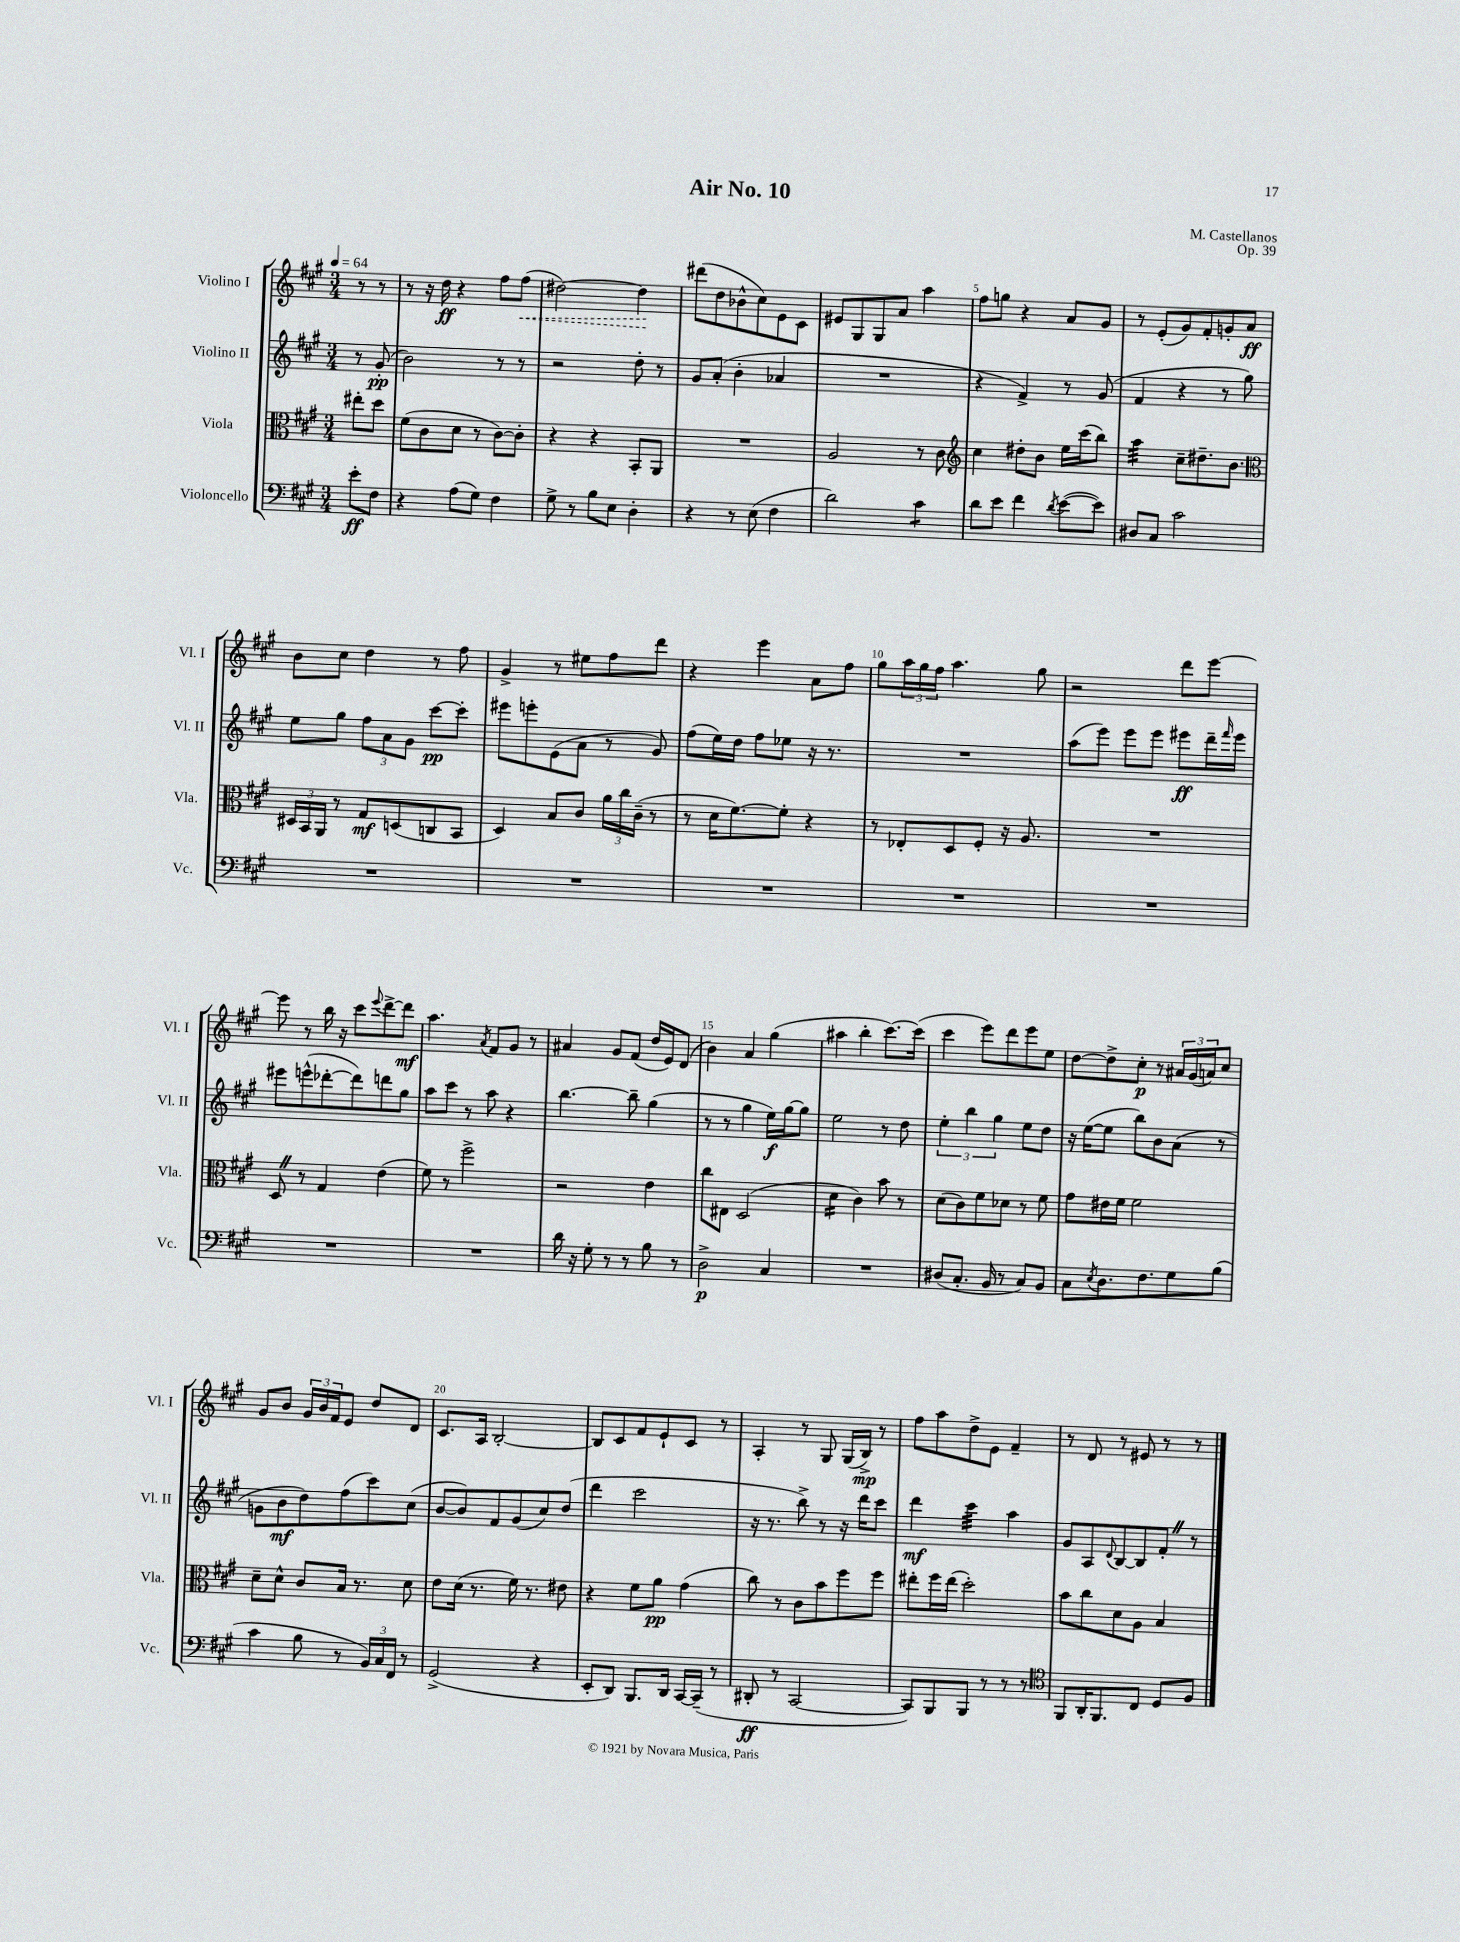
\header { title = "Air No. 10" composer = "M. Castellanos" opus = "Op. 39" }
<<
\new StaffGroup <<
\new Staff = "s0" \with { instrumentName = "Violino I" shortInstrumentName = "Vl. I" } {
    \clef treble \key a \major \numericTimeSignature \time 3/4 \partial 4 \tempo 4 = 64
    r8 r8 |
    r8 r16 d''16\ff r4 fis''8 \once \override Hairpin.style = #'dashed-line fis''8\<( |
    dis''2~) dis''4\! |
    dis'''8( d''8 bes'8-^ cis''8) e'8 cis'8 |
    eis'8 gis8 gis8 a'8 a''4 |
    fis''8 g''8 r4 a'8 gis'8 |
    r8 e'8-.( gis'8) fis'8-. g'8-. a'8\ff |
    b'8 cis''8 d''4 r8 fis''8 |
    gis'4-> r8 eis''8 fis''8 d'''8 |
    r4 e'''4 a'8 fis''8 |
    gis''8 \tuplet 3/2 { a''16 gis''16 fis''16 } a''4. gis''8 |
    r2 d'''8 e'''8~ |
    e'''8 r8 b''16 r16 cis'''8 \appoggiatura { e'''8 } d'''8~-> d'''8\mf |
    a''4. \acciaccatura { a'8 } fis'8 gis'8 r8 |
    ais'4 gis'8 fis'8( d''16 e'16) d'8( |
    b'4) a'4 gis''4( |
    ais''4 b''4-. cis'''8.~) cis'''16( |
    cis'''4 e'''8) d'''8 e'''8 e''8 |
    d''8~ d''8-> cis''8-.\p r8 \tuplet 3/2 { ais'16 gis'16( a'16) } cis''8 |
    gis'8 b'8 \tuplet 3/2 { gis'16 b'16 fis'16 } e'8 d''8 d'8 |
    cis'8. a16 b2~-. |
    b8 cis'8 fis'8 e'8-! cis'8 r8 |
    a4-. r8 gis8 gis16( b16->\mp) r8 |
    fis''8 a''8 d''8-> e'8 fis'4-- |
    r8 d'8 r8 eis'8 r8 r8 \bar "|." |
}
\new Staff = "s1" \with { instrumentName = "Violino II" shortInstrumentName = "Vl. II" } {
    \clef treble \key a \major \numericTimeSignature \time 3/4 \partial 4
    r8 gis'8-.\pp( |
    b'2) r8 r8 |
    r2 d''8-. r8 |
    gis'8 a'8-.( b'4-. aes'4 |
    R2. |
    r4 fis'4->) r8 gis'8( |
    fis'4 r4 r8 gis''8) |
    e''8 gis''8 \tuplet 3/2 { fis''8 a'8 gis'8 } cis'''8~\pp cis'''8-. |
    eis'''8 e'''8-. e'8( a'8 r8 gis'8) |
    fis''8( e''16) d''16 fis''8 ees''8 r16 r8. |
    R2. |
    a''8( e'''8) e'''8 e'''8 eis'''8\ff d'''16-- \grace { fis'''16 } eis'''16 |
    eis'''8 e'''8-^( des'''8~-. des'''8) d'''8 gis''8 |
    a''8 cis'''8 r8 a''8 r4 |
    b''4.~ b''8-- gis''4( |
    r8 r8 gis''4 e''16\f) gis''16~ gis''8 |
    e''2 r8 d''8 |
    \tuplet 3/2 { e''4-. b''4 gis''4 } e''8 d''8 |
    r16 e''16~( e''8 b''8) b'8 a'8( r8 |
    g'8 b'8\mf d''8) fis''8( cis'''8) cis''8( |
    b'8~ b'8) fis'8 gis'8( cis''8) d''8( |
    d'''4 cis'''2 |
    r16 r8. b''8->) r8 r16 d'''16 cis'''8 |
    d'''4\mf cis'''4:32 a''4 |
    gis'8 a8 \appoggiatura { d'8 } b8~ b8 fis'8-. \once \override BreathingSign.text = \markup { \musicglyph "scripts.caesura.straight" } \breathe r8 \bar "|." |
}
\new Staff = "s2" \with { instrumentName = "Viola" shortInstrumentName = "Vla." } {
    \clef alto \key a \major \numericTimeSignature \time 3/4 \partial 4
    eis''8-. d''8 |
    fis'8( cis'8 d'8 r8 cis'8~) cis'8-. |
    r4 r4 b,8-. a,8 |
    R2. |
    a2 r8 cis'8 |
    \clef treble cis''4 dis''8-. b'8 e''16 cis'''16( b''8) |
    a''4:32 cis''8-- dis''8.-- b'8. |
    \clef alto \tuplet 3/2 { dis16 b,16 a,16 } r8 gis8\mf d8( c8 b,8 |
    d4) b8 cis'8 \tuplet 3/2 { a'16 cis''16 cis'16--( } r8 |
    r8 d'16 fis'8.~) fis'8-. r4 |
    r8 ees8-. d8 fis8-. r16 a8. |
    R2. |
    d8 \once \override BreathingSign.text = \markup { \musicglyph "scripts.caesura.straight" } \breathe r8 gis4 e'4( |
    fis'8) r8 fis''2-> |
    r2 e'4 |
    cis''8 eis8 d2( |
    d'4:16 cis'4) b'8 r8 |
    d'8( cis'8) fis'8 des'8 r8 fis'8 |
    gis'8 eis'16 fis'16 fis'2 |
    d'8-- d'8-^ cis'8 b16 r8. d'8 |
    e'8 d'16( r8. fis'16) r8. eis'8 |
    r4 fis'8 a'8\pp gis'4( |
    cis''8) r8 cis'8 b'8 fis''8 fis''8 |
    eis''8-. fis''16 eis''16( d''2-.) |
    b'8 cis''8 d'8 a8 b4 \bar "|." |
}
\new Staff = "s3" \with { instrumentName = "Violoncello" shortInstrumentName = "Vc." } {
    \clef bass \key a \major \numericTimeSignature \time 3/4 \partial 4
    e'8-.\ff fis8 |
    r4 a8( gis8) fis4 |
    gis8-> r8 b8 e8 d4-. |
    r4 r8 e8( fis4 |
    d'2) cis'4:8 |
    d'8 e'8 fis'4 \acciaccatura { d'8 } e'8~( e'8) |
    dis8 cis8 cis'2 |
    R2. |
    R2. |
    R2. |
    R2. |
    R2. |
    R2. |
    R2. |
    d'16 r16 gis8-. r8 r8 b8 r8 |
    d2->\p cis4 |
    R2. |
    dis8( cis8.-. b,16 r8 cis8) b,8 |
    cis8 \acciaccatura { e8 } d8. fis8. gis8 b8( |
    cis'4 b8 r8 \tuplet 3/2 { b,16) cis16 fis,16 } r8 |
    gis,2->( r4 |
    e,8-. d,8) b,,8. d,16 cis,16~ cis,16--( r8 |
    dis,8-.\ff r8 cis,2~ |
    cis,8) b,,8 b,,8 r8 r8 r8 |
    \clef tenor fis,8 a,16-. fis,8. cis8 d8 fis8 \bar "|." |
}
>>
>>
\layout { \context { \Score \override BarNumber.break-visibility = ##(#f #t #t) barNumberVisibility = #(every-nth-bar-number-visible 5) } }
